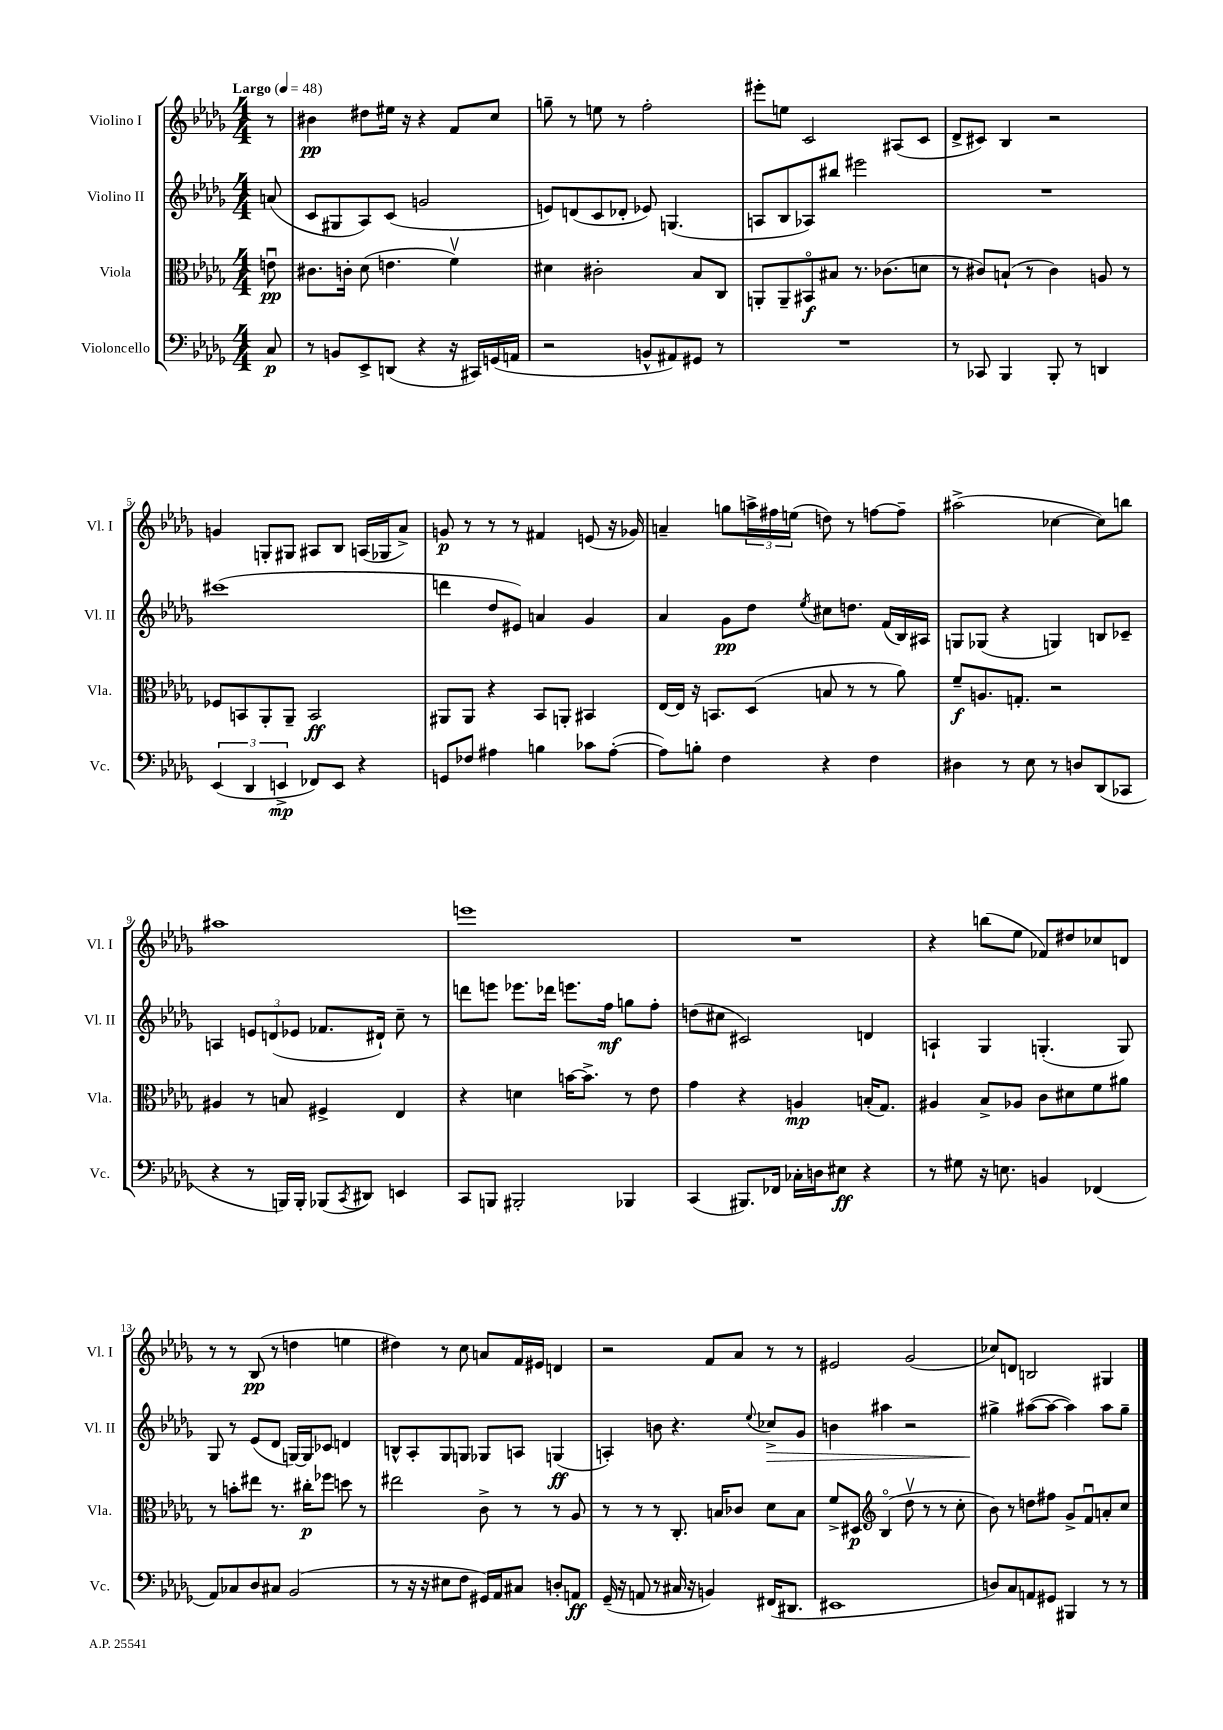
<<
\new StaffGroup <<
\new Staff = "s0" \with { instrumentName = "Violino I" shortInstrumentName = "Vl. I" } {
    \clef treble \key des \major \numericTimeSignature \time 4/4 \partial 8 \tempo "Largo" 4 = 48
    r8 |
    bis'4\pp dis''8 eis''16 r16 r4 f'8 c''8 |
    g''8-- r8 e''8 r8 f''2-. |
    eis'''8-. e''8 c'2 ais8( c'8 |
    des'8-> cis'8) bes4 r2 |
    g'4 g8-. gis8 ais8 bes8 a16( ges16 aes'8->) |
    g'8\p r8 r8 r8 fis'4 e'8( r16 ges'16) |
    a'4-- g''8 \tuplet 3/2 { a''16-> fis''16 e''16( } d''8) r8 f''8~ f''8-- |
    ais''2->( ces''4~ ces''8) b''8 |
    ais''1 |
    e'''1 |
    R1 |
    r4 b''8( ees''8 fes'8) dis''8 ces''8 d'8 |
    r8 r8 bes8\pp( r8 d''4 e''4 |
    dis''4) r8 c''8 a'8 f'16 eis'16 d'4 |
    r2 f'8 aes'8 r8 r8 |
    eis'2 ges'2( |
    ces''8) d'8 b2 gis4 \bar "|." |
}
\new Staff = "s1" \with { instrumentName = "Violino II" shortInstrumentName = "Vl. II" } {
    \clef treble \key des \major \numericTimeSignature \time 4/4 \partial 8
    a'8( |
    c'8 gis8 aes8) c'8( g'2 |
    e'8) d'8( c'8 des'8-. ees'8) g4.( |
    a8 bes8 aes8) bis''8 eis'''2 |
    R1 |
    cis'''1( |
    d'''4 des''8 eis'8) a'4 ges'4 |
    aes'4 ges'8\pp des''8 \acciaccatura { ees''8 } cis''8 d''8. f'16( bes16) ais16 |
    g8 ges8( r4 g4) b8 ces'8-- |
    a4 \tuplet 3/2 { e'8 d'8( ees'8 } fes'8. dis'16-!) c''8-- r8 |
    d'''8 e'''8 ees'''8. des'''16 e'''8. f''16\mf g''8 f''8-. |
    d''8( cis''8 cis'2) d'4 |
    a4-! ges4 g4.-.( g8) |
    ges8 r8 ees'8( des'8 g16~) g16 ces'8 d'4 |
    b8-^ aes8-. ges8 g8 ges8 a8 g4\ff( |
    a4-.) b'8 r4. \appoggiatura { ees''8 } ces''8->\> ges'8 |
    b'4 ais''4 r2 |
    gis''4->\! ais''8~( ais''8~ ais''4) ais''8 gis''8-- \bar "|." |
}
\new Staff = "s2" \with { instrumentName = "Viola" shortInstrumentName = "Vla." } {
    \clef alto \key des \major \numericTimeSignature \time 4/4 \partial 8
    e'8\downbow\pp |
    cis'8. c'16-. des'8( e'4. f'4\upbow) |
    dis'4 cis'2-. bes8 c8 |
    a,8-. a,8-- bis,8\flageolet\f bis8 r8. ces'8.( d'8 |
    r8 cis'8) b8-!( r8 cis'4) a8 r8 |
    fes8 b,8 aes,8-. aes,8-- b,2\ff |
    ais,8 ais,8 r4 bes,8 a,8-. bis,4 |
    ees16~ ees16 r16 b,8. des8( b8 r8 r8 aes'8) |
    f'8--\f a8. g8.-. r2 |
    ais4 r8 b8 fis4-> ees4 |
    r4 d'4 b'16~ b'8.-> r8 ees'8 |
    ges'4 r4 a4\mp b16-.( ges8.) |
    ais4 bes8-> aes8 c'8 dis'8 f'8 ais'8 |
    r8 b'8-. eis''8 r8. cis''16-.\p fes''8 d''8 r8 |
    eis''2 c'8-> r8 r8 aes8 |
    r8 r8 r8 c8.-. b16 ces'8 des'8 b8 |
    f'8-> dis8\p \clef treble bes4\flageolet( des''8\upbow r8 r8 c''8-. |
    bes'8) r8 d''8 fis''8 ges'8-> f'8\downbow a'8-. c''8 \bar "|." |
}
\new Staff = "s3" \with { instrumentName = "Violoncello" shortInstrumentName = "Vc." } {
    \clef bass \key des \major \numericTimeSignature \time 4/4 \partial 8
    c8\p |
    r8 b,8 ees,8-> d,8( r4 r16 cis,16) g,16( a,16 |
    r2 b,8-^ ais,8) gis,8 r8 |
    R1 |
    r8 ces,8 bes,,4 bes,,8-. r8 d,4 |
    \tuplet 3/2 { ees,4( des,4 e,4->\mp } fes,8) e,8 r4 |
    g,8 fes8 ais4 b4 ces'8 ais8~-.( |
    ais8) b8-. f4 r4 f4 |
    dis4 r8 ees8 r8 d8 des,8( ces,8 |
    r4 r8 b,,16) b,,16-. bes,,8( \acciaccatura { c,8 } dis,8) e,4 |
    c,8 b,,8 bis,,2-. bes,,4 |
    c,4( bis,,8.) fes,16 ces16-. d16 eis8\ff r4 |
    r8 gis8 r16 e8. b,4 fes,4( |
    aes,8) ces8 des8 cis8 bes,2( |
    r8 r16 r16 eis8 f8 gis,16) aes,16 cis8 d8-. a,8\ff |
    ges,16--( r16 a,8 r8 cis16 r16 b,4) fis,16( dis,8. |
    eis,1 |
    d8) c8 a,8 gis,8 bis,,4 r8 r8 \bar "|." |
}
>>
>>
